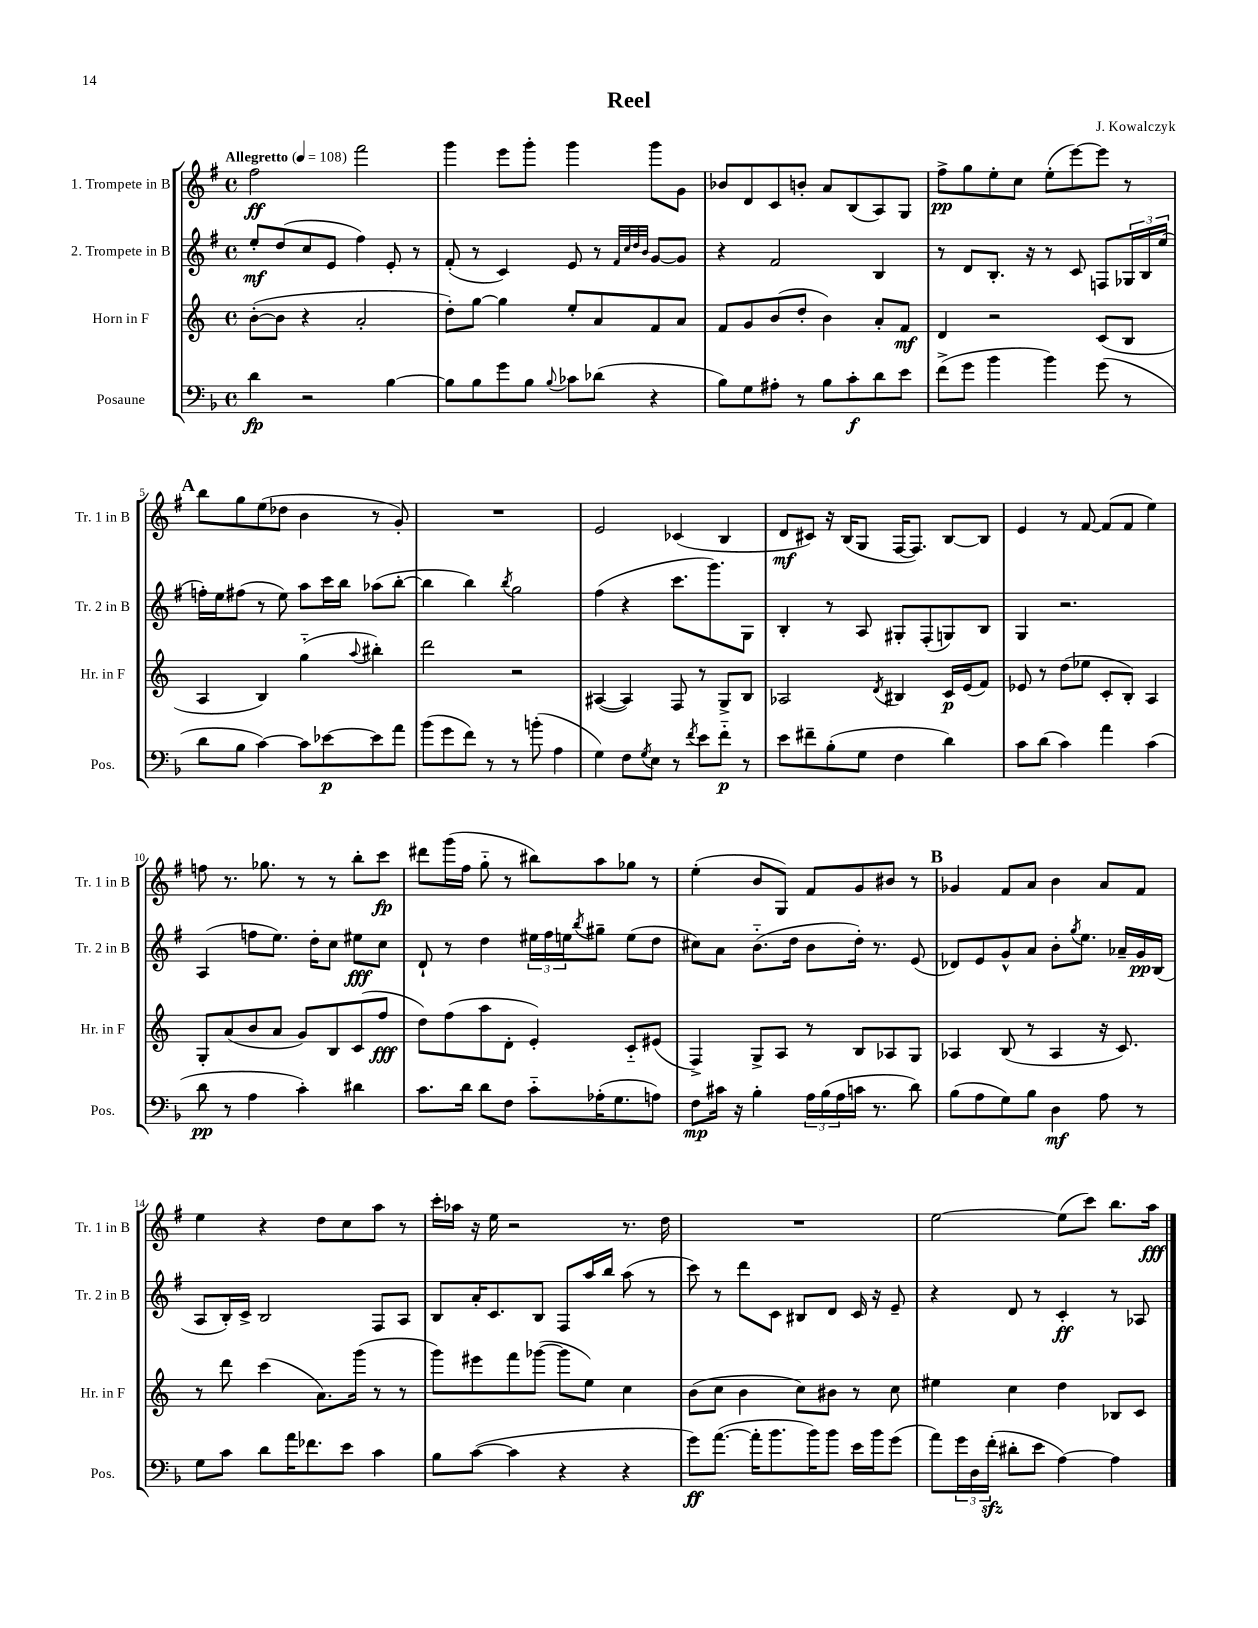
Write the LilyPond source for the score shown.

\header { title = "Reel" composer = "J. Kowalczyk" }
<<
\new StaffGroup <<
\new Staff = "s0" \with { instrumentName = "1. Trompete in B" shortInstrumentName = "Tr. 1 in B" } {
    \clef treble \key g \major \defaultTimeSignature \time 4/4 \tempo "Allegretto" 4 = 108
    fis''2\ff fis'''2 |
    g'''4 e'''8 g'''8-. g'''4 g'''8 g'8 |
    bes'8 d'8 c'8 b'8-. a'8 b8( a8) g8 |
    fis''8->\pp g''8 e''8-. c''8 e''8-.( e'''8~) e'''8 r8 |
    \mark \markup { \bold "A" } b''8 g''8 e''8( des''8 b'4 r8 g'8-.) |
    R1 |
    e'2 ces'4( b4 |
    d'8\mf cis'8) r16 b16( g8 fis16~ fis8.) b8~ b8 |
    e'4 r8 fis'8~ fis'8( fis'8 e''4) |
    f''8 r8. ges''8. r8 r8 b''8-. c'''8\fp |
    dis'''8 g'''16( fis''16 g''8-_ r8 bis''8) a''8 ges''8 r8 |
    e''4-.( b'8 g8) fis'8 g'8 bis'8 r8 |
    \mark \markup { \bold "B" } ges'4 fis'8 a'8 b'4 a'8 fis'8 |
    e''4 r4 d''8 c''8 a''8 r8 |
    c'''16-. aes''16 r16 e''16 r2 r8. d''16 |
    R1 |
    e''2~ e''8( c'''8) b''8. a''16\fff \bar "|." |
}
\new Staff = "s1" \with { instrumentName = "2. Trompete in B" shortInstrumentName = "Tr. 2 in B" } {
    \clef treble \key g \major \defaultTimeSignature \time 4/4
    e''8-.\mf d''8( c''8 e'8 fis''4) e'8-. r8 |
    fis'8-.( r8 c'4) e'8 r8 \grace { fis'32 c''32 d''32 b'32 } g'8~ g'8 |
    r4 fis'2 b4 |
    r8 d'8 b8.-. r16 r8 c'8 f8 \tuplet 3/2 { ges16 b16 e''16( } |
    \mark \markup { \bold "A" } f''16-.) e''16 fis''8( r8 e''8) a''8 c'''16 b''16 aes''8( b''8~-. |
    b''4 b''4) \acciaccatura { b''8 } g''2 |
    fis''4( r4 c'''8. g'''8.) g8 |
    b4-. r8 a8 gis8-. fis8-.( g8) b8 |
    g4 r2. |
    a4( f''8 e''8.) d''16-. c''8 eis''8\fff c''8 |
    d'8-! r8 d''4 \tuplet 3/2 { eis''16 fis''16 e''16 } \acciaccatura { b''8 } gis''8-- e''8( d''8 |
    cis''8) a'8 b'8.-_( d''16 b'8 d''16-.) r8. e'8( |
    \mark \markup { \bold "B" } des'8) e'8 g'8-^ a'8 b'8-. \acciaccatura { g''8 } e''8. aes'16-- g'16\pp b16( |
    a8 b16-.) c'16-> b2 fis8 a8 |
    b8 a'16-. c'8. b8 fis8 a''16 b''16 a''8( r8 |
    c'''8) r8 d'''8 c'8 bis8 d'8 c'16 r16 e'8-- |
    r4 d'8 r8 c'4-.\ff r8 aes8 \bar "|." |
}
\new Staff = "s2" \with { instrumentName = "Horn in F" shortInstrumentName = "Hr. in F" } {
    \clef treble \key c \major \defaultTimeSignature \time 4/4
    b'8~-.( b'8 r4 a'2-. |
    d''8-.) g''8~ g''4 e''8-. a'8 f'8 a'8 |
    f'8 g'8 b'8( d''8-. b'4) a'8-. f'8\mf |
    d'4 r2 c'8( b8 |
    \mark \markup { \bold "A" } a4 b4) g''4-_( \appoggiatura { a''8 } bis''4-.) |
    d'''2 r2 |
    ais4~( ais4) f8 r8 g8-> b8 |
    aes2 \acciaccatura { d'8 } bis4 c'16\p e'16( f'8) |
    ees'8 r8 d''8( ees''8 c'8-. b8-.) a4 |
    g8-. a'8( b'8 a'8 g'8) b8 c'8( f''8\fff |
    d''8) f''8( a''8 d'8-. e'4-.) c'8-_ eis'8( |
    f4->) g8-> a8 r8 b8 aes8 g8 |
    \mark \markup { \bold "B" } aes4 b8( r8 aes4 r16 c'8.) |
    r8 d'''8 c'''4( a'8.) g'''16( r8 r8 |
    g'''8) eis'''8 f'''8 ges'''8~( ges'''8 e''8) c''4 |
    b'8( c''8 b'4 c''8) bis'8 r8 c''8 |
    eis''4 c''4 d''4 bes8 c'8 \bar "|." |
}
\new Staff = "s3" \with { instrumentName = "Posaune" shortInstrumentName = "Pos." } {
    \clef bass \key f \major \defaultTimeSignature \time 4/4
    d'4\fp r2 bes4~ |
    bes8 bes8 g'8 bes8 \appoggiatura { bes8 } ces'8 des'8( r4 |
    bes8) g8 ais8-. r8 bes8 c'8-.\f d'8 e'8 |
    f'8->( g'8 bes'4 bes'4) g'8( r8 |
    \mark \markup { \bold "A" } d'8 bes8 c'4~) c'8 ees'8~\p ees'8 a'8 |
    bes'8( g'8 f'8) r8 r8 b'8-.( a4 |
    g4) f8 \acciaccatura { g8 } e8 r8 \acciaccatura { f'8 } e'8 f'8-_\p r8 |
    e'8 fis'8-- bes8-.( g8 f4 d'4) |
    c'8 d'8( c'4) a'4 c'4( |
    d'8\pp r8 a4 c'4-.) dis'4 |
    c'8. d'16 d'8 f8 c'8-_ aes16-.( g8. a8) |
    f8\mp cis'16 r16 bes4-. \tuplet 3/2 { a16 bes16( a16 } c'16 r8. d'8) |
    \mark \markup { \bold "B" } bes8( a8 g8) bes8 d4\mf a8 r8 |
    g8 c'8 d'8 a'16 fes'8. e'8 c'4 |
    bes8 c'8~( c'4 r4 r4 |
    g'8\ff) a'8.~( a'16-. bes'8. bes'16) bes'8 e'16 bes'16 g'8( |
    a'8) \tuplet 3/2 { g'16 d16 f'16-.\sfz( } dis'8-. e'8 a4~) a4 \bar "|." |
}
>>
>>
